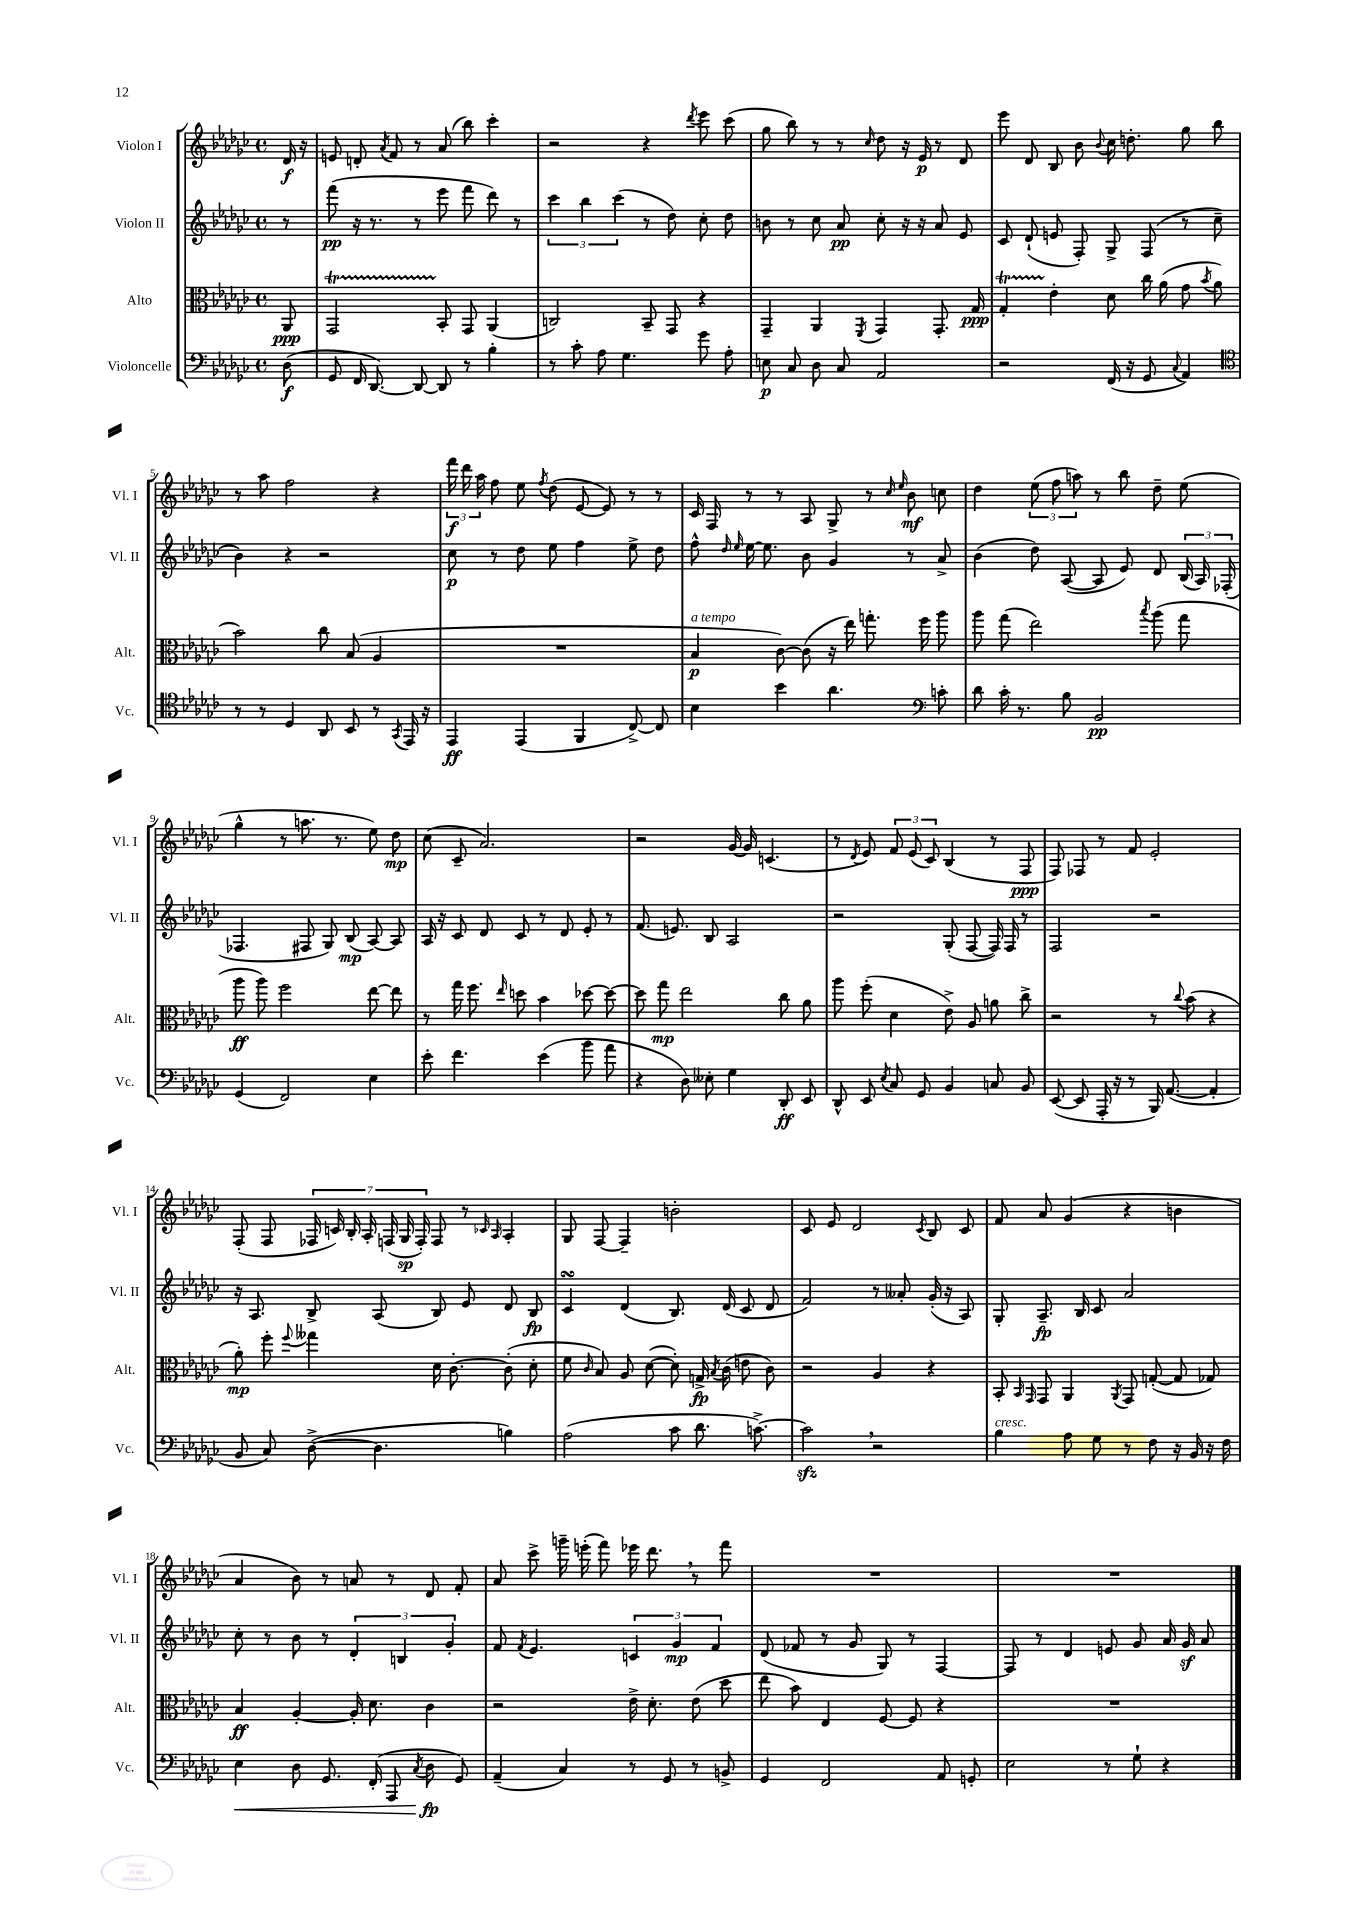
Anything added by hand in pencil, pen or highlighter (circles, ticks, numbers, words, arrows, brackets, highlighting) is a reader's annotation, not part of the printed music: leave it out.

**kern	**dynam	**kern	**dynam	**kern	**dynam	**kern	**dynam
*part4	*part4	*part3	*part3	*part2	*part2	*part1	*part1
*staff4	*staff4	*staff3	*staff3	*staff2	*staff2	*staff1	*staff1
*I"Violoncelle	*	*I"Alto	*	*I"Violon II	*	*I"Violon I	*
*I'Vc.	*	*I'Alt.	*	*I'Vl. II	*	*I'Vl. I	*
*clefF4	*	*clefC3	*	*clefG2	*	*clefG2	*
*k[b-e-a-d-g-c-]	*	*k[b-e-a-d-g-c-]	*	*k[b-e-a-d-g-c-]	*	*k[b-e-a-d-g-c-]	*
*M4/4	*	*M4/4	*	*M4/4	*	*M4/4	*
*met(c)	*	*met(c)	*	*met(c)	*	*met(c)	*
=	=	=	=	=	=	=	=
(8D-\	f	8AA-/	ppp	8r	.	16d-/	f
.	.	.	.	.	.	16r	.
=1	=1	=1	=1	=1	=1	=1	=1
8GG-/	.	2GG-T/	.	(8fff\	pp	8en/	.
16FF/	.	.	.	16r	.	8dn'/	.
[8.DD-/)	.	.	.	8.r	.	.	.
.	.	.	.	.	.	8qa-/	.
.	.	.	.	.	.	8f/	.
8DD-/_	.	.	.	8r	.	8r	.
8DD-/]	.	8BB-'/	.	8eee-\	.	(8a-/	.
8r	.	8GG-/	.	8fff\	.	8bb-\)	.
4B-'\	.	(4AA-/	.	8ddd-\)	.	4ccc-'\	.
.	.	.	.	8r	.	.	.
=2	=2	=2	=2	=2	=2	=2	=2
8r	.	2Cn/)	.	6ccc-\	.	2r	.
8c-'\	.	.	.	.	.	.	.
.	.	.	.	6bb-\	.	.	.
8A-\	.	.	.	.	.	.	.
.	.	.	.	(6ccc-\	.	.	.
4.G-\	.	.	.	.	.	.	.
.	.	8BB-~/	.	8r	.	4r	.
.	.	8GG-/	.	8dd-\)	.	.	.
.	.	.	.	.	.	8qddd-/	.
8g-\	.	4r	.	8cc-'\	.	8eee-\	.
8A-'\	.	.	.	8dd-\	.	(8ccc-\	.
=3	=3	=3	=3	=3	=3	=3	=3
8En\	p	4GG-~/	.	8bn\	.	8gg-\	.
8C-/	.	.	.	8r	.	8bb-\)	.
8D-\	.	4AA-/	.	8cc-\	.	8r	.
8C-/	.	.	.	8a-/	pp	8r	.
.	.	8qFF/	.	.	.	16qqcc-/	.
2AA-/	.	4GG-/	.	8cc-'\	.	8dd-\	.
.	.	.	.	16r	.	16r	.
.	.	.	.	16r	.	16e-/	p
.	.	8.GG-'/	.	8a-/	.	8r	.
.	.	.	.	8e-/	.	8d-/	.
.	.	16G-/	ppp	.	.	.	.
=4	=4	=4	=4	=4	=4	=4	=4
2r	.	4G-T'/	.	8c-/	.	8eee-\	.
.	.	.	.	(8d-`/	.	8d-/	.
.	.	4e-'\	.	8en/	.	8B-/	.
.	.	.	.	8F'/)	.	8b-\	.
.	.	.	.	.	.	8qqb-/	.
(16FF/	.	8d-\	.	8G-^/	.	16cc-\	.
16r	.	.	.	.	.	8.ddn'\	.
8GG-/	.	16cc-\	.	(8F/	.	.	.
.	.	(16a-\	.	.	.	.	.
8qqC-/	.	.	.	.	.	.	.
4AA-/)	.	8g-\	.	8r	.	8gg-\	.
.	.	8qb-/	.	.	.	.	.
.	.	8a-\	.	8cc-~\	.	8bb-\	.
!!LO:LB:g=z
=5	=5	=5	=5	=5	=5	=5	=5
*clefC4	*	*	*	*	*	*	*
8r	.	2b-\)	.	4b-\)	.	8r	.
8r	.	.	.	.	.	8aa-\	.
4D-/	.	.	.	4r	.	2ff\	.
8AA-/	.	8cc-\	.	2r	.	.	.
8BB-/	.	(8B-/	.	.	.	.	.
8r	.	4A-/	.	.	.	4r	.
8qGG-/	.	.	.	.	.	.	.
16EE-/	.	.	.	.	.	.	.
16r	.	.	.	.	.	.	.
=6	=6	=6	=6	=6	=6	=6	=6
4EE-/	ff	1r	.	8cc-\	p	24fff\	f
.	.	.	.	.	.	24ddd-\	.
.	.	.	.	.	.	24aa-\	.
.	.	.	.	8r	.	8ff\	.
(4EE-/	.	.	.	8dd-\	.	8ee-\	.
.	.	.	.	.	.	8qff/	.
.	.	.	.	8ee-\	.	(8dd-\	.
4FF/	.	.	.	4ff\	.	[8e-/	.
.	.	.	.	.	.	8e-/])	.
[8C-^/)	.	.	.	8ee-^\	.	8r	.
8C-/]	.	.	.	8dd-\	.	8r	.
=7	=7	=7	=7	=7	=7	=7	=7
!	!	!LO:TX:a:i:t=a tempo	!	!	!	!	!
4B-\	.	4B-/	p	8ff^^\	.	16c-/	.
.	.	.	.	.	.	16F/	.
.	.	.	.	16qqdd-/	.	.	.
.	.	.	.	16qqee-/	.	.	.
.	.	.	.	[16ee-\	.	8r	.
.	.	.	.	8.ee-\]	.	.	.
4b-\	.	[8c-\)	.	.	.	8r	.
.	.	(8c-\]	.	8b-\	.	8A-/	.
4.a-\	.	16r	.	4g-/	.	8G-^/	.
.	.	16ee-\)	.	.	.	.	.
.	.	8.ggn'\	.	.	.	8r	.
.	.	.	.	.	.	16qqcc-/	.
.	.	.	.	.	.	16qqee-/	.
.	.	.	.	8r	.	8b-\	mf
.	.	16ff\	.	.	.	.	.
*clefF4	*	*	*	*	*	*	*
8cn'\	.	8aa-\	.	8a-^/	.	8ccn\	.
=8	=8	=8	=8	=8	=8	=8	=8
8d-\	.	8aa-\	.	(4b-\	.	4dd-\	.
16c-'\	.	(8gg-\	.	.	.	.	.
8.r	.	.	.	.	.	.	.
.	.	2ee-\)	.	8dd-\)	.	(12ee-\	.
.	.	.	.	.	.	12ff\	.
8B-\	.	.	.	([8A-/	.	.	.
.	.	.	.	.	.	12aan\)	.
2BB-/	pp	.	.	8A-/]	.	8r	.
.	.	.	.	8e-/)	.	8bb-\	.
.	.	8qbb-/	.	.	.	.	.
.	.	(8aa-\	.	8d-/	.	8dd-~\	.
.	.	8gg-\	.	(24B-/	.	(8ee-\	.
.	.	.	.	24A-/)	.	.	.
.	.	.	.	(24F-X'/	.	.	.
!!LO:LB:g=z
=9	=9	=9	=9	=9	=9	=9	=9
(4GG-/	.	8aa-\	ff	4.F-X/	.	4gg-^^\	.
.	.	8aa-\)	.	.	.	.	.
2FF/)	.	2ff\	.	.	.	8r	.
.	.	.	.	8F#X/	.	8.aan\	.
.	.	.	.	8G-/)	.	.	.
.	.	.	.	.	.	8.r	.
.	.	.	.	(8B-/	mp	.	.
4E-\	.	[8ee-\	.	[8A-/)	.	8ee-\)	.
.	.	8ee-\]	.	8A-/]	.	8dd-\	mp
=10	=10	=10	=10	=10	=10	=10	=10
8e-'\	.	8r	.	16A-/	.	(8cc-\	.
.	.	.	.	16r	.	.	.
4.f\	.	16gg-\	.	8c-/	.	8c-~/	.
.	.	8.ff\	.	.	.	.	.
.	.	.	.	8d-/	.	2.a-/)	.
.	.	16qqee-/	.	.	.	.	.
.	.	8ddn\	.	8c-/	.	.	.
(4e-\	.	4b-\	.	8r	.	.	.
.	.	.	.	8d-/	.	.	.
8b-\	.	[8dd-X\	.	8e-'/	.	.	.
8a-\	.	8dd-\_	.	8r	.	.	.
=11	=11	=11	=11	=11	=11	=11	=11
4r	.	8dd-\]	.	(8.f/	.	2r	.
.	.	8gg-\	mp	.	.	.	.
.	.	.	.	8.en/)	.	.	.
8D-\)	.	2ee-\	.	.	.	.	.
8E--X'\	.	.	.	8B-/	.	.	.
4G-\	.	.	.	2A-/	.	[16g-/	.
.	.	.	.	.	.	16g-/]	.
.	.	.	.	.	.	(4.cn/	.
8DD-'/	ff	8cc-\	.	.	.	.	.
8EE-/	.	8a-\	.	.	.	.	.
=12	=12	=12	=12	=12	=12	=12	=12
8DD-^^/	.	8aa-\	.	2r	.	8r	.
.	.	.	.	.	.	8qd-/	.
8EE-/	.	(8ff'\	.	.	.	8e-/)	.
8qE-/	.	.	.	.	.	.	.
8C-/	.	4d-\	.	.	.	12f/	.
.	.	.	.	.	.	(12e-/	.
8GG-/	.	.	.	.	.	.	.
.	.	.	.	.	.	12c-/)	.
4BB-/	.	8e-^\)	.	(8G-'/	.	(4B-/	.
.	.	8A-/	.	[8F/	.	.	.
8Cn/	.	8an\	.	16F/])	.	8r	.
.	.	.	.	16F/	.	.	.
8BB-/	.	8cc-^\	.	8r	.	8F/	ppp
=13	=13	=13	=13	=13	=13	=13	=13
([8EE-/	.	2r	.	2F/	.	8F/)	.
8EE-/]	.	.	.	.	.	8F-X/	.
16AAA-'/	.	.	.	.	.	8r	.
16r	.	.	.	.	.	.	.
8r	.	.	.	.	.	8f/	.
16BBB-/)	.	8r	.	2r	.	2e-'/	.
([8.AA-/	.	.	.	.	.	.	.
.	.	8qqcc-/	.	.	.	.	.
.	.	(8b-\	.	.	.	.	.
4AA-'/]	.	4r	.	.	.	.	.
!!LO:LB:g=z
=14	=14	=14	=14	=14	=14	=14	=14
8BB-/	.	8a-'\)	mp	16r	.	(8F'/	.
.	.	.	.	8.A-/	.	.	.
8C-/)	.	8ff'\	.	.	.	8F/	.
.	.	8qqff/	.	.	.	.	.
([8D-^\	.	4gg--X\	.	8B-^/	.	28F-X/	.
.	.	.	.	.	.	28cn/)	.
.	.	.	.	.	.	28B-'/	.
.	.	.	.	.	.	28A-'/	.
4.D-\]	.	.	.	(8A-/	.	.	.
.	.	.	.	.	.	(28Fn/	.
.	.	.	.	.	.	28G-/	sp
.	.	.	.	.	.	28F'/)	.
.	.	16d-\	.	8B-/)	.	8F/	.
.	.	[8.c-'\	.	.	.	.	.
.	.	.	.	8e-/	.	8r	.
.	.	.	.	.	.	16qqc-X/	.
.	.	.	.	.	.	16qqA-/	.
4Bn\)	.	(8c-'\]	.	8d-/	.	4A-'/	.
.	.	8d-'\	.	8B-/	fp	.	.
=15	=15	=15	=15	=15	=15	=15	=15
(2A-\	.	8f\	.	4c-sSSs/	.	8G-/	.
.	.	16qqc-/	.	.	.	.	.
.	.	8B-/)	.	.	.	[8F/	.
.	.	8A-/	.	(4d-/	.	4F~/]	.
.	.	([8d-\	.	.	.	.	.
8c-\	.	8d-'\])	.	8.B-/)	.	2bn'\	.
8.d-\	.	16Gn^/	fp	.	.	.	.
.	.	8qB-/	.	.	.	.	.
.	.	(16c-\	.	(16d-/	.	.	.
.	.	8en\	.	8c-/	.	.	.
[8.cn^\)	.	.	.	.	.	.	.
.	.	8c-\)	.	8d-/	.	.	.
=16	=16	=16	=16	=16	=16	=16	=16
2czz,\]	.	2r	.	2f/)	.	8c-/	.
.	.	.	.	.	.	8e-/	.
.	.	.	.	.	.	2d-/	.
2r	.	4A-/	.	8r	.	.	.
.	.	.	.	8a--X'/	.	.	.
.	.	.	.	.	.	8qc-/	.
.	.	4r	.	(16g-'/	.	8B-/	.
.	.	.	.	16r	.	.	.
.	.	.	.	8A-/)	.	8c-/	.
=17	=17	=17	=17	=17	=17	=17	=17
!LO:TX:a:i:t=cresc.	!	!	!	!	!	!	!
4B-\	.	8BB-'/	.	8G-'/	.	8f/	.
.	.	16qqBB-/	.	.	.	.	.
.	.	16qqGG-/	.	.	.	.	.
.	.	8GG-/	.	8.A-~/	fp	8a-/	.
8A-\	.	4AA-/	.	.	.	(4g-/	.
.	.	.	.	16B-/	.	.	.
8G-\	.	.	.	8c-/	.	.	.
.	.	8qAA-/	.	.	.	.	.
8r	.	8GG-/	.	2a-/	.	4r	.
8F\	.	([8Gn'/	.	.	.	.	.
16r	.	8G/]	.	.	.	4bn\	.
16BB-/	.	.	.	.	.	.	.
16r	.	8G-X/)	.	.	.	.	.
16F\	.	.	.	.	.	.	.
!!LO:LB:g=z
=18	=18	=18	=18	=18	=18	=18	=18
!	!LO:HP:b	!	!	!	!	!	!
4E-\	<	4B-/	ff	8cc-'\	.	4a-/	.
.	.	.	.	8r	.	.	.
8D-\	.	[4A-'/	.	8b-\	.	8b-\)	.
8.GG-/	.	.	.	8r	.	8r	.
.	.	16A-'/]	.	6d-'/	.	8an/	.
(16FF'/	.	8.d-\	.	.	.	.	.
8AAA-/	.	.	.	.	.	8r	.
.	.	.	.	6Bn/	.	.	.
8qC-/	.	.	.	.	.	.	.
8D-\	fp	4c-\	.	.	.	8d-/	.
.	.	.	.	6g-'/	.	.	.
8GG-/)	[	.	.	.	.	8f'/	.
=19	=19	=19	=19	=19	=19	=19	=19
(4AA-~/	.	2r	.	8f/	.	8a-/	.
.	.	.	.	8qf/	.	.	.
.	.	.	.	4.e-/	.	8ccc-^\	.
4C-/)	.	.	.	.	.	16gggn~\	.
.	.	.	.	.	.	(16eeen'\	.
.	.	.	.	.	.	8fff\)	.
8r	.	16e-^\	.	6cn/	.	16eee-X\	.
.	.	8.d-'\	.	.	.	8.ddd-,\	.
8GG-/	.	.	.	.	.	.	.
.	.	.	.	6g-/	mp	.	.
8r	.	(8e-\	.	.	.	8r	.
.	.	.	.	6f/	.	.	.
8BBn^/	.	8dd-\	.	.	.	8fff\	.
=20	=20	=20	=20	=20	=20	=20	=20
4GG-/	.	8ee-\	.	(8d-/	.	1r	.
.	.	8b-\)	.	8f-X/	.	.	.
2FF/	.	4E-/	.	8r	.	.	.
.	.	.	.	8g-/	.	.	.
.	.	[8F/	.	8G-/)	.	.	.
.	.	8F/]	.	8r	.	.	.
8AA-/	.	4r	.	[4F/	.	.	.
8GGn'/	.	.	.	.	.	.	.
=21	=21	=21	=21	=21	=21	=21	=21
2E-\	.	1r	.	8F/]	.	1r	.
.	.	.	.	8r	.	.	.
.	.	.	.	4d-/	.	.	.
8r	.	.	.	8en/	.	.	.
8G-`\	.	.	.	8g-/	.	.	.
4r	.	.	.	16a-/	.	.	.
.	.	.	.	16g-z/	.	.	.
.	.	.	.	8a-/	.	.	.
==	==	==	==	==	==	==	==
*-	*-	*-	*-	*-	*-	*-	*-
